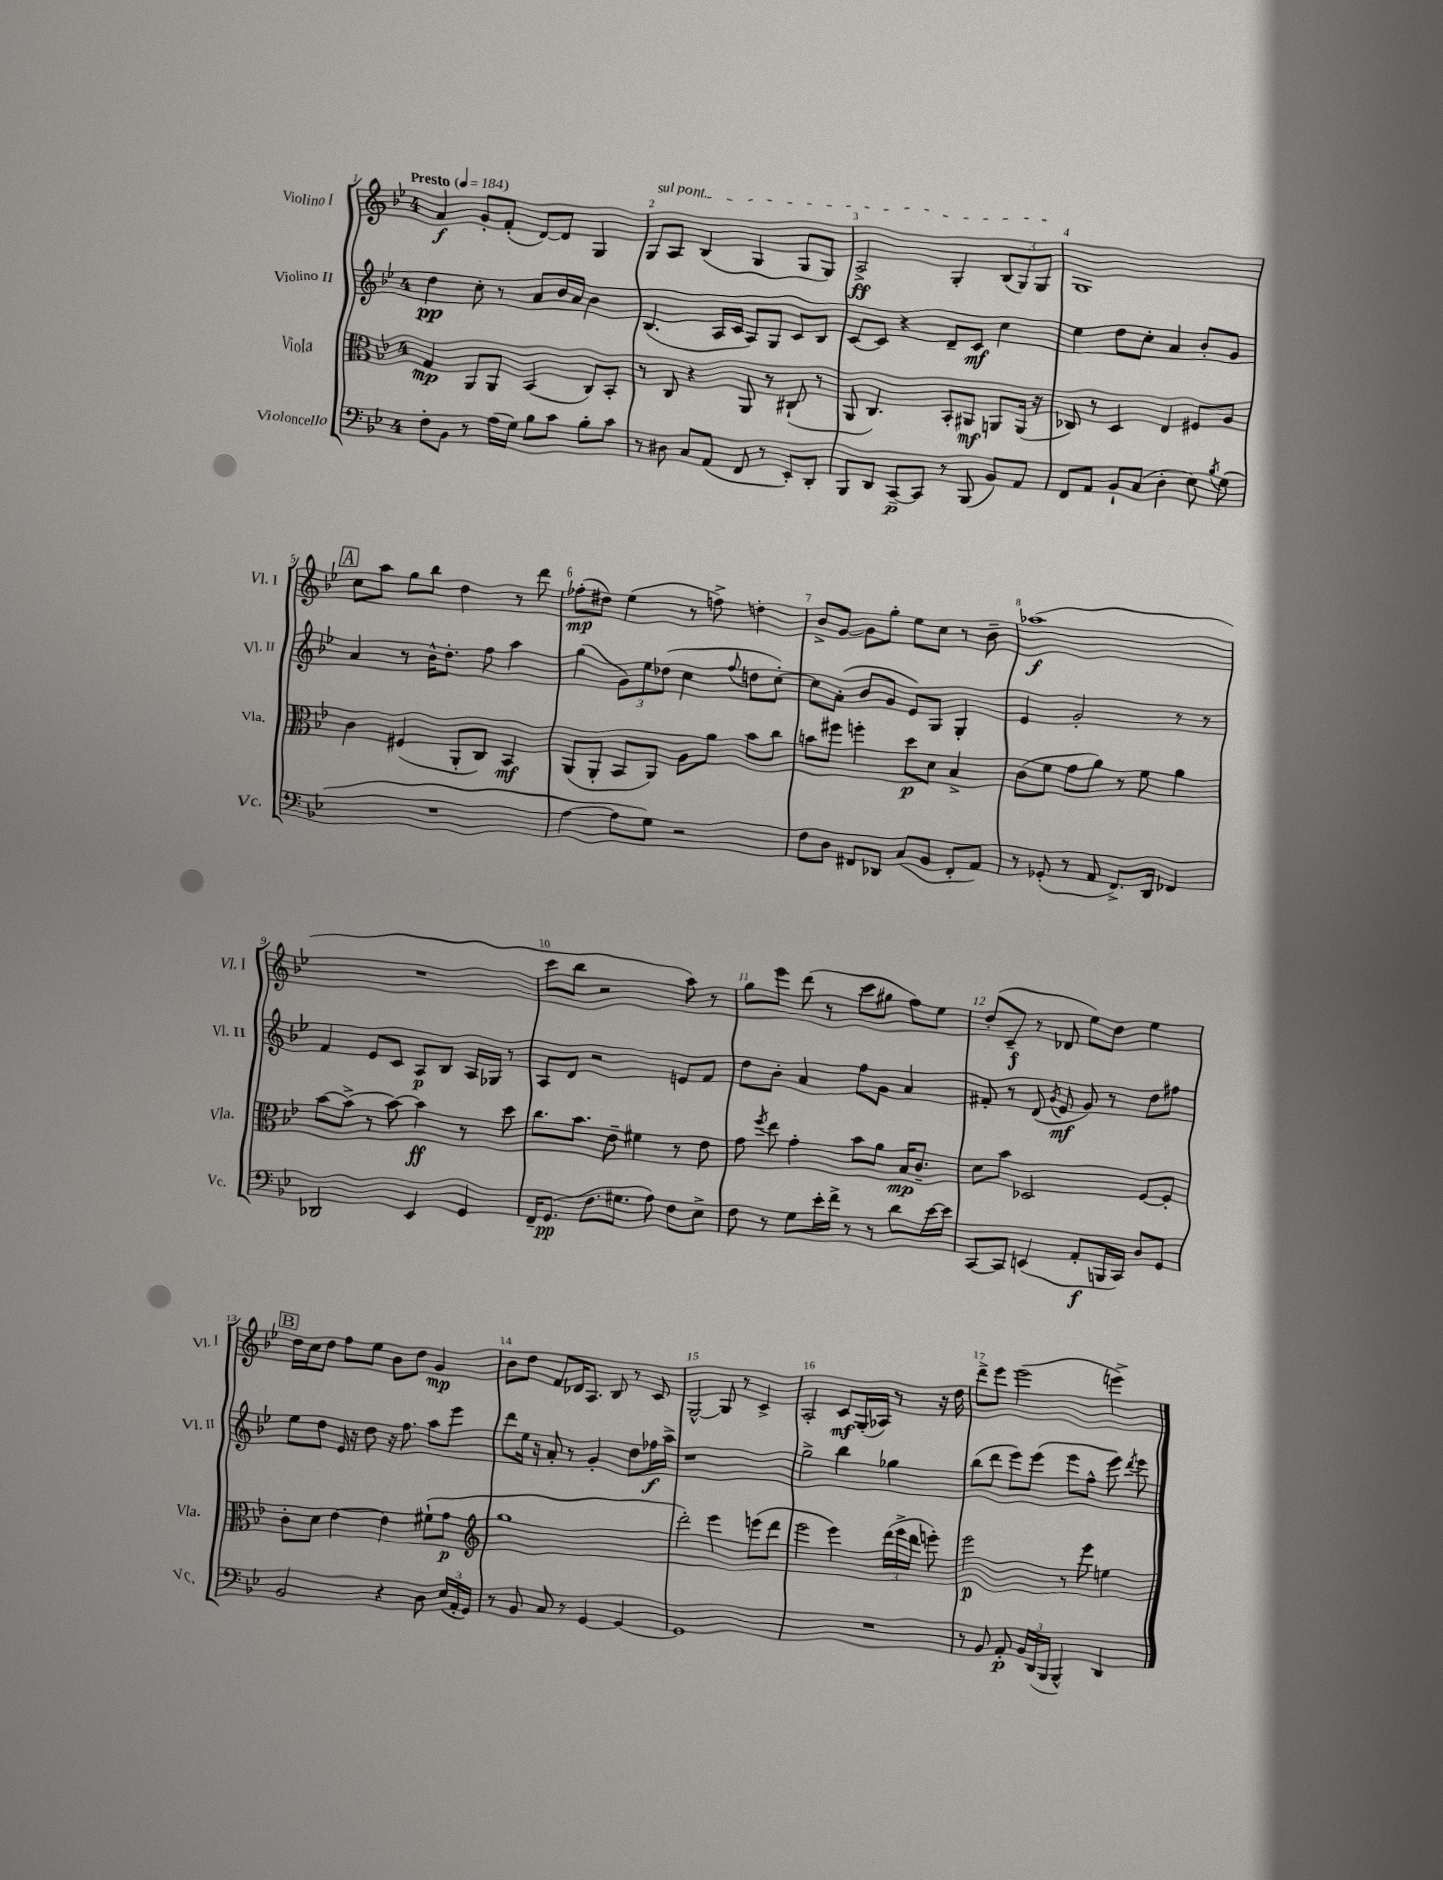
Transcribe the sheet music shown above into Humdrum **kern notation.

**kern	**dynam	**kern	**dynam	**kern	**dynam	**kern	**dynam
*part4	*part4	*part3	*part3	*part2	*part2	*part1	*part1
*staff4	*staff4	*staff3	*staff3	*staff2	*staff2	*staff1	*staff1
*I"Violoncello	*	*I"Viola	*	*I"Violino II	*	*I"Violino I	*
*I'Vc.	*	*I'Vla.	*	*I'Vl. II	*	*I'Vl. I	*
*clefF4	*	*clefC3	*	*clefG2	*	*clefG2	*
*k[b-e-]	*	*k[b-e-]	*	*k[b-e-]	*	*k[b-e-]	*
*M4/4	*	*M4/4	*	*M4/4	*	*M4/4	*
*MM184	*	*MM184	*	*MM184	*	*MM184	*
=1	=1	=1	=1	=1	=1	=1	=1
!	!	!	!	!	!	!LO:TX:a:B:t=Presto	!
8F'\L	.	4G/	mp	4dd\	pp	4a/	f
8BB-\J	.	.	.	.	.	.	.
8r	.	8AA/L	.	8cc'\	.	8g'/L	.
(16A\LL	.	8AA/J	.	8r	.	(8f'/J	.
16G\JJ)	.	.	.	.	.	.	.
8B-\L	.	(4BB-/	.	8a/L	.	[8d/L)	.
8c\J	.	.	.	16b-/L	.	8d/J]	.
.	.	.	.	16a/JJ	.	.	.
8B-'\L	.	8C/L)	.	4b-\	.	4G/	.
8c\J	.	8BB-'/J	.	.	.	.	.
=2	=2	=2	=2	=2	=2	=2	=2
!	!	!	!	!	!	!LO:TX:a:i:t=sul pont.	!
8r	.	8r	.	(4.B-/	.	8G/L	.
8D#X\	.	8C/	.	.	.	8A/J	.
8C/L	.	4r	.	.	.	(4B-/	.
(8AA/J	.	.	.	16A/LL	.	.	.
.	.	.	.	16c/JJ	.	.	.
8FF/	.	8AA/	.	8A/L)	.	4G/	.
8r	.	8r	.	8G/J	.	.	.
8EE-'/L)	.	(8C#X`/	.	8c/L	.	8G/L	.
8DD'/J	.	8r	.	8B-/J	.	8G/J)	.
=3	=3	=3	=3	=3	=3	=3	=3
8BBB-/L	.	8AA/	.	[8c/L	.	2A^/	ff
8DD/J	.	4.C/)	.	8c/J]	.	.	.
[8CC~/L	p	.	.	4r	.	.	.
8CC/J]	.	.	.	.	.	.	.
8r	.	8BB-'/L	.	8d~/L	.	4G'/	.
(8BBB-/	.	8AA#X/J	mf	8c/J	mf	.	.
8BB-/L)	.	8AAn/L	.	4cc\	.	(12B-/L	.
.	.	.	.	.	.	12G/)	.
8AA/J	.	(16AA/Jk	.	.	.	.	.
.	.	.	.	.	.	12G/J	.
.	.	16r	.	.	.	.	.
=4	=4	=4	=4	=4	=4	=4	=4
8FF/L	.	8C-X/)	.	4ee-\	.	1G	.
8AA/J	.	8r	.	.	.	.	.
8BB-`/L	.	4D/	.	8dd\L	.	.	.
(8C/J	.	.	.	8cc'\J	.	.	.
4D'\	.	4E-/	.	4a/	.	.	.
8E-\)	.	8F#X/L	.	8b-'/L	.	.	.
8qB-/	.	.	.	.	.	.	.
(8G\	.	8A/J	.	8g/J	.	.	.
!!LO:LB:g=z
!!LO:REH:place=s1:t=A
=5	=5	=5	=5	=5	=5	=5	=5
1r	.	4c\	.	4a/	.	8cc\L	.
.	.	.	.	.	.	8aa\J	.
.	.	(4F#X/	.	8r	.	8gg\L	.
.	.	.	.	16b-^^\KL	.	8bb-\J	.
.	.	.	.	8.dd'\J	.	.	.
.	.	8AA'/L	.	.	.	4dd\	.
.	.	8C/J)	.	8ff\	.	.	.
.	.	4BB-/	mf	4aa\	.	8r	.
.	.	.	.	.	.	8ddd\	.
=6	=6	=6	=6	=6	=6	=6	=6
[4A\	.	(8AA/L	.	(4gg\	.	(8ff-X'\L	mp
.	.	8AA'/J	.	.	.	8dd#X\J)	.
8A\L]	.	8BB-/L	.	12g\L)	.	(4ee-\	.
.	.	.	.	12ee-\	.	.	.
8G\J)	.	8AA/J)	.	.	.	.	.
.	.	.	.	(12dd-X\J	.	.	.
2r	.	8A\L	.	4cc\	.	8r	.
.	.	8a\J	.	.	.	8ffn^\)	.
.	.	.	.	8qqff/	.	.	.
.	.	8b-\L	.	8ddn\L	.	4ddn'\	.
.	.	8cc\J	.	[8cc'\J)	.	.	.
=7	=7	=7	=7	=7	=7	=7	=7
8F\L	.	8bn\L	.	8cc\L]	.	8b-^/L	.
8D\J	.	8ff#X\J	.	(8a'\J	.	[8g/J	.
8FF#X/L	.	4ffn'\	.	8b-/L	.	8g\L]	.
8DD-X/J	.	.	.	8g/J	.	8gg'\J	.
(8C/L	.	8dd\L	p	8e-/L)	.	8ee-\L	.
8BB-/J	.	8d\J	.	8G/J	.	8cc\J	.
8FF#'/L	.	4B-^/	.	4G'/	.	8r	.
8AA/J)	.	.	.	.	.	8b-~\	.
=8	=8	=8	=8	=8	=8	=8	=8
8r	.	(8c\L	.	4e-/	.	(1aa-X	f
(8GG-X'/	.	8f\J	.	.	.	.	.
8r	.	8g\L	.	2g'/	.	.	.
8AA/	.	8a\J)	.	.	.	.	.
8.FF^/L)	.	8r	.	.	.	.	.
.	.	8f\	.	.	.	.	.
16DD/Jk	.	.	.	.	.	.	.
4FF-X/	.	4a\	.	8r	.	.	.
.	.	.	.	8r	.	.	.
!!LO:LB:g=z
=9	=9	=9	=9	=9	=9	=9	=9
2DD-X/	.	[8b-\L	.	4f/	.	1r	.
.	.	(8b-^\J]	.	.	.	.	.
.	.	8r	.	8e-/L	.	.	.
.	.	[8b-\)	.	8c/J	.	.	.
4EE-/	.	4b-\]	ff	8A/L	p	.	.
.	.	.	.	8B-/J	.	.	.
4GG/	.	8r	.	16A/LL	.	.	.
.	.	.	.	16G-X/JJ	.	.	.
.	.	8dd\	.	8r	.	.	.
=10	=10	=10	=10	=10	=10	=10	=10
16FF~/KL	.	8.cc\L	.	8A/L	.	8ccc\L	.
(8.GG/J	pp	.	.	.	.	.	.
.	.	.	.	8d/J	.	8bb-\J	.
.	.	8.b-\J	.	.	.	.	.
8.F\L	.	.	.	2r	.	2r	.
.	.	8e-~\	.	.	.	.	.
8.G#X\J	.	.	.	.	.	.	.
.	.	4f#X\	.	.	.	.	.
8A\)	.	.	.	.	.	.	.
8F\L	.	8r	.	8en/L	.	8aa\)	.
8E-^\J	.	8e-\	.	8f/J	.	8r	.
=11	=11	=11	=11	=11	=11	=11	=11
8F\	.	8g\	.	8dd\L	.	8gg\L	.
.	.	8qff/	.	.	.	.	.
8r	.	8ee-\	.	8b-'\J	.	8eee-\J	.
8G\L	.	4g'\	.	4a/	.	(8ddd\	.
16e-'\L	.	.	.	.	.	8r	.
16f^\JJ	.	.	.	.	.	.	.
8r	.	8b-\L	.	8ff\L	.	8ccc\L	.
8r	.	8a\J	.	8g\J	.	8gg#X\J	.
8d\L	.	16B-/KL	mp	4a/	.	8ff\L)	.
.	.	8.c~/J	.	.	.	.	.
[16e-\L	.	.	.	.	.	8ee-\J	.
16e-\JJ]	.	.	.	.	.	.	.
=12	=12	=12	=12	=12	=12	=12	=12
[8CC/L	.	8d\L	.	8f#X'/	.	(8dd'/L	.
8CC/J]	.	8b-\J	.	8r	.	8c~/J	f
(4EEn/	.	2D-X/	.	(8d/	.	8r	.
.	.	.	.	8qg/	.	.	.
.	.	.	.	8e-/	mf	8d-X/	.
8AA'/L	f	.	.	8g/)	.	8ee-\L)	.
16BBBn/L	.	.	.	8r	.	8dd\J	.
16CC/JJ)	.	.	.	.	.	.	.
8D/L	.	[8F/L	.	8dd\L	.	4ee-\	.
8GG/J	.	8F'/J]	.	8ff#X\J	.	.	.
!!LO:LB:g=z
!!LO:REH:place=s1:t=B
=13	=13	=13	=13	=13	=13	=13	=13
2BB-/	.	8c'\L	.	8ee-\L	.	16dd\LL	.
.	.	.	.	.	.	16cc\J	.
.	.	8d\J	.	8dd\J	.	8dd\J	.
.	.	[4e-\	.	16e-/	.	8ff\L	.
.	.	.	.	16r	.	.	.
.	.	.	.	8dd\	.	8ee-\J	.
4r	.	4e-\]	.	16r	.	8b-\L	.
.	.	.	.	8.ff\	.	.	.
.	.	.	.	.	.	8dd\J	.
8D\	.	(8f#X`\L	.	8aa\L	.	4g/	mp
(24E-/LL	.	8g\J	p	8eee-\J	.	.	.
24AA'/	.	.	.	.	.	.	.
24GG/JJ)	.	.	.	.	.	.	.
=14	=14	=14	=14	=14	=14	=14	=14
*	*	*clefG2	*	*	*	*	*
8r	.	1gg	.	8ddd\L	.	8b-\L	.
8BB-/	.	.	.	16ee-\Jk	.	8dd\J	.
.	.	.	.	16r	.	.	.
8C/	.	.	.	8a'/	.	8f/L	.
8r	.	.	.	8r	.	16d-X/K	.
.	.	.	.	.	.	8.A/J	.
[4GG/	.	.	.	4g'/	.	.	.
.	.	.	.	.	.	8B-/	.
4GG/_	.	.	.	8dd\L	.	8r	.
.	.	.	.	16ff-X\L	f	8c/	.
.	.	.	.	16aa^\JJ	.	.	.
=15	=15	=15	=15	=15	=15	=15	=15
1GG]	.	2ddd'\)	.	1r	.	[2G^^/	.
.	.	4eee-\	.	.	.	8G/]	.
.	.	.	.	.	.	8r	.
.	.	(8eeen\L	.	.	.	4c^/	.
.	.	8ddd\J	.	.	.	.	.
=16	=16	=16	=16	=16	=16	=16	=16
1r	.	2eee-\	.	2gg^\	.	2A'/	.
.	.	4eee-\)	.	4bb-\	.	8c/L	mf
.	.	.	.	.	.	(16G'/L	.
.	.	.	.	.	.	16A-X/JJ)	.
.	.	(24ddd\LL	.	4gg-X\	.	8r	.
.	.	24eee-^\	.	.	.	.	.
.	.	24ddd\JJ	.	.	.	.	.
.	.	8eeen'\)	.	.	.	16r	.
.	.	.	.	.	.	16dd\	.
=17	=17	=17	=17	=17	=17	=17	=17
8r	.	2eee-\	p	(8bb-\L	.	8ddd^\L	.
8BB-/	.	.	.	8ddd\J	.	8eee-\J	.
8AA'/	p	.	.	8eee-\L)	.	(2eee-\	.
24BB-/LL	.	.	.	(8eee-\J	.	.	.
(24DD/	.	.	.	.	.	.	.
24BBB-/JJ	.	.	.	.	.	.	.
4BBB-^^/)	.	8r	.	8eee-\L	.	.	.
.	.	8eee-\	.	8ff^^\J	.	.	.
4DD/	.	4een\	.	8eee-\)	.	4eeen^\)	.
.	.	.	.	8qddd/	.	.	.
.	.	.	.	8eee-\	.	.	.
==	==	==	==	==	==	==	==
*-	*-	*-	*-	*-	*-	*-	*-
